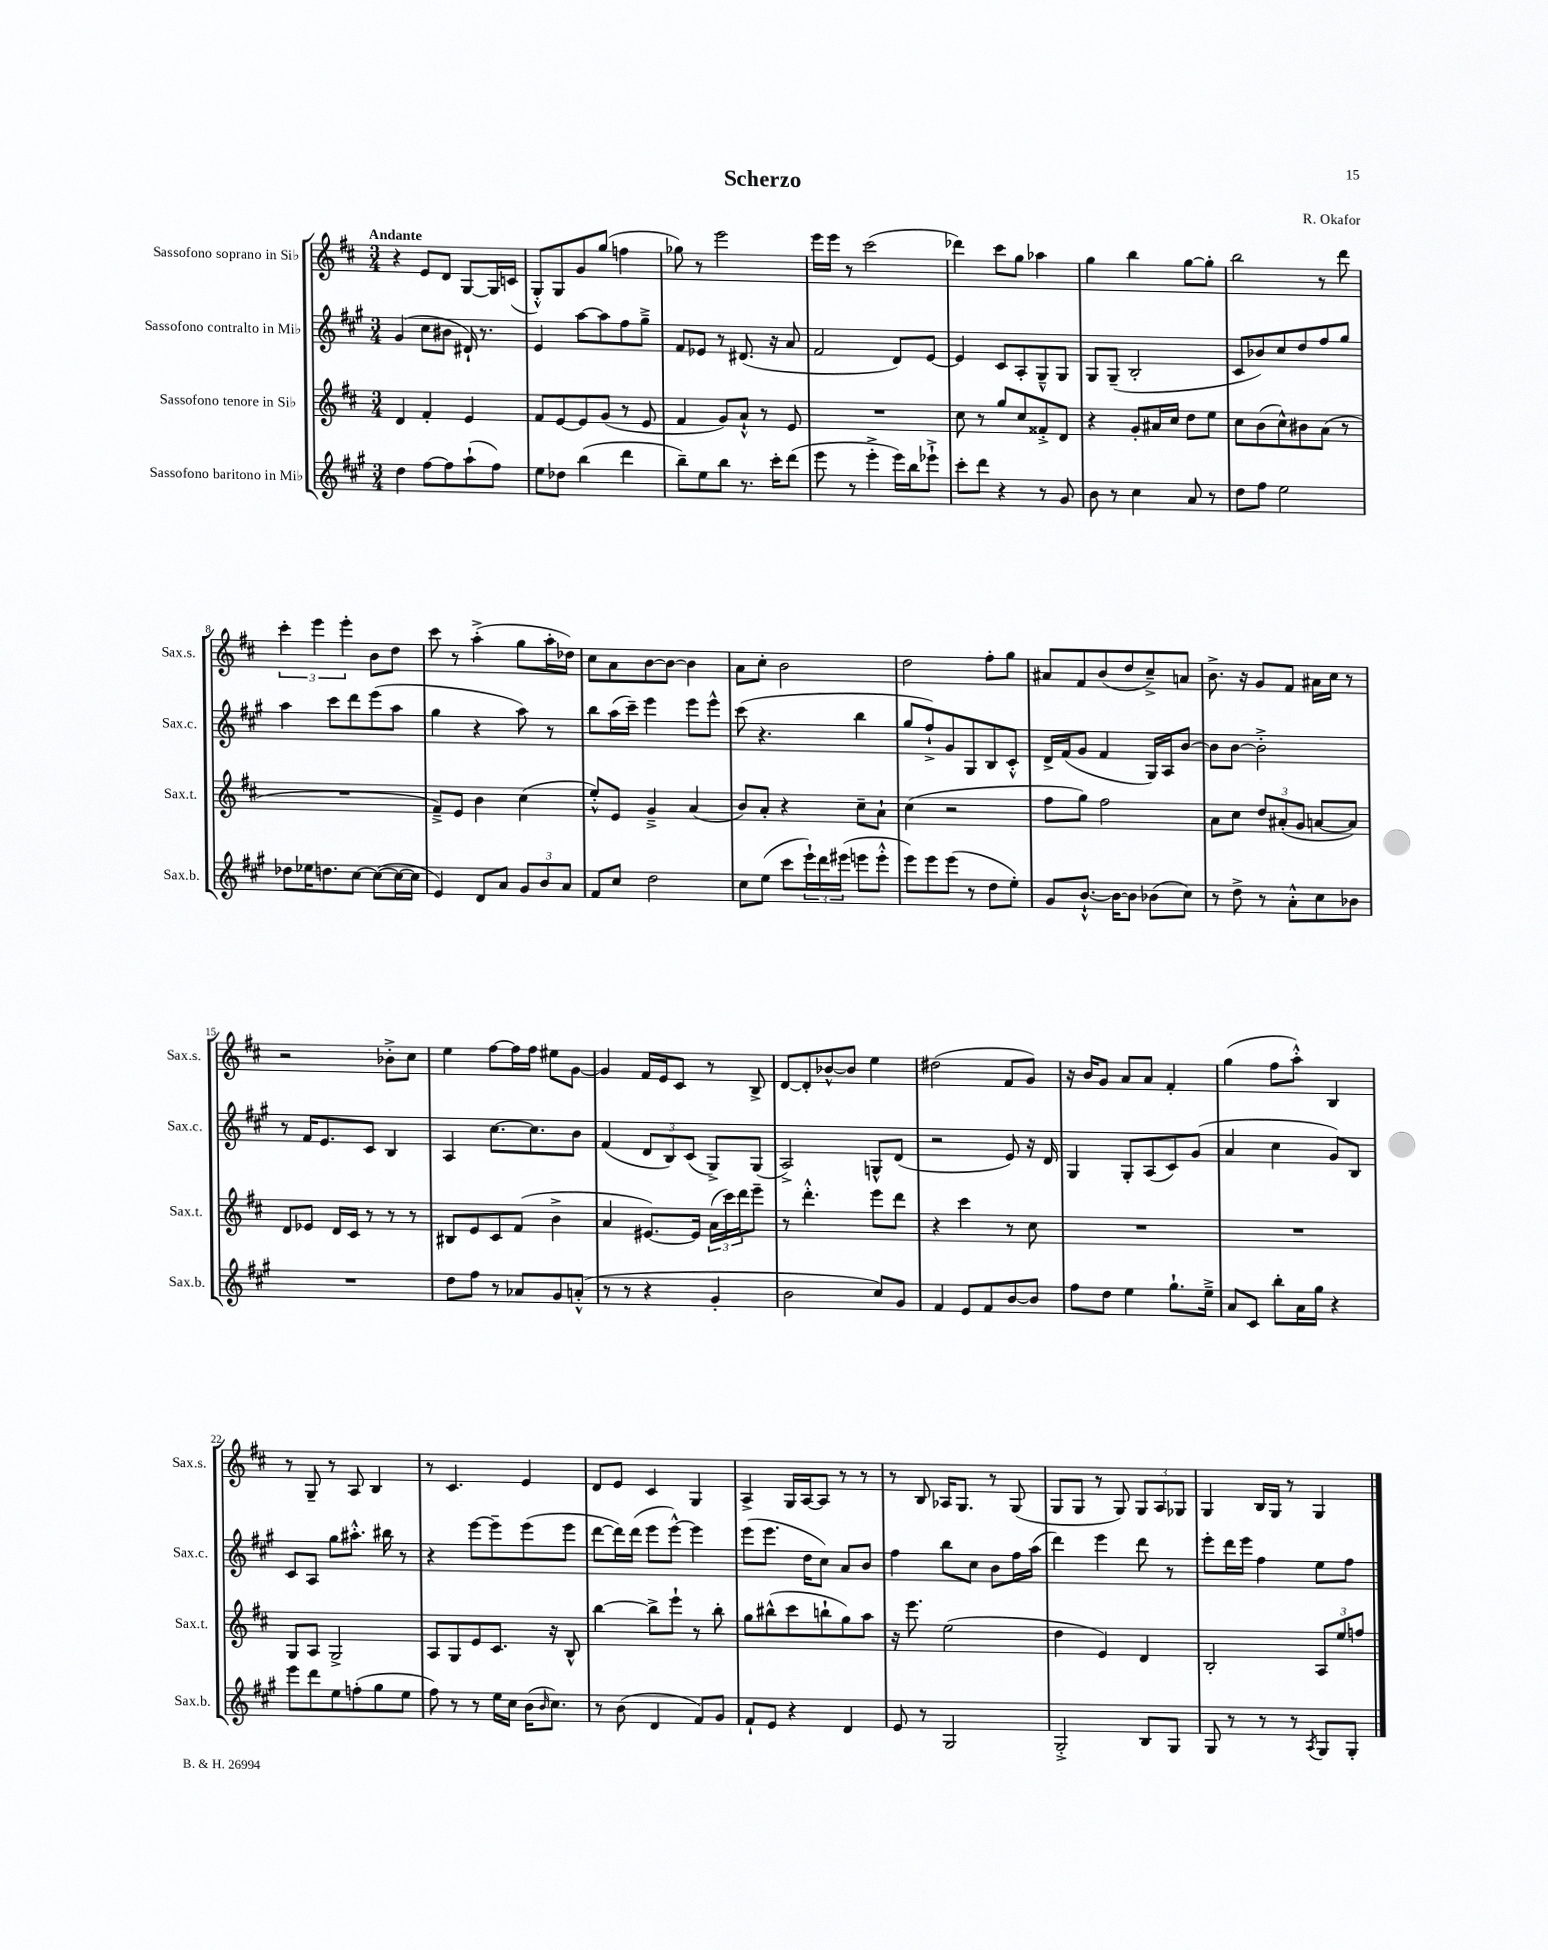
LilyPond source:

\header { title = "Scherzo" composer = "R. Okafor" }
<<
\new StaffGroup <<
\new Staff = "s0" \with { instrumentName = "Sassofono soprano in Sib" shortInstrumentName = "Sax.s." } {
    \clef treble \key d \major \numericTimeSignature \time 3/4 \tempo "Andante"
    r4 e'8 d'8 g8~ g16 c'16( |
    g8-.-^) g8 g'8 g''8( f''4 |
    ges''8) r8 e'''2 |
    e'''16 e'''16 r8 cis'''2( |
    des'''4) cis'''8 g''8 aes''4 |
    g''4 b''4 g''8~ g''8-. |
    b''2 r8 d'''8 |
    \tuplet 3/2 { cis'''4-. e'''4 e'''4-. } b'8 d''8 |
    cis'''8 r8 a''4-.->( g''8 a''16-. des''16) |
    cis''8 a'8 b'8~ b'8~ b'4 |
    a'8 cis''8-. b'2 |
    d''2 fis''8-. g''8 |
    ais'8 fis'8 b'8( d''8 cis''8--->) a'8 |
    b'8.-> r16 g'8 fis'8 ais'16 cis''16 r8 |
    r2 bes'8-.-> cis''8 |
    e''4 fis''8~ fis''16 fis''16 eis''8 g'8~ |
    g'4 fis'16 e'16 cis'8 r8 b8-> |
    d'8~ d'8-. bes'8~-^ bes'8 e''4 |
    dis''2( fis'8 g'8) |
    r16 b'16 g'8 a'8 a'8 fis'4-. |
    g''4( fis''8 a''8-.-^) b4 |
    r8 g8-- r8 a8 b4 |
    r8 cis'4. e'4 |
    d'8 e'8 cis'4 g4 |
    a4-> g16 a16~ a8 r8 r8 |
    r8 b8 aes16 g8. r8 g8( |
    g8 g8 r8 g8) \tuplet 3/2 { g8 a8 ges8 } |
    g4 b16 g16 r8 g4 \bar "|." |
}
\new Staff = "s1" \with { instrumentName = "Sassofono contralto in Mib" shortInstrumentName = "Sax.c." } {
    \clef treble \key a \major \numericTimeSignature \time 3/4
    gis'4( cis''8 bis'8 dis'16-!) r8. |
    e'4 a''8~ a''8 fis''8 gis''8---> |
    fis'8 ees'8 r8 dis'8.( r16 a'8 |
    fis'2 d'8) e'8~ |
    e'4 cis'8 a8-. gis8---^ gis8 |
    gis8 gis8--( b2-. |
    cis'8 bes'8) cis''8 d''8 fis''8 gis''8 |
    a''4 cis'''8 d'''8 e'''8( a''8 |
    gis''4 r4 a''8) r8 |
    b''8 a''16( cis'''16--) e'''4 e'''8 e'''8-^ |
    cis'''8( r4. b''4 |
    gis''8 fis''8-!->) gis'8 gis8 b8 cis'8-.-^ |
    d'16-> fis'16( gis'8 fis'4 gis16) a16 b'8~ |
    b'8 b'8~ b'2-.-> |
    r8 fis'16 e'8. cis'8 b4 |
    a4 cis''8.~ cis''8. b'8 |
    fis'4( \tuplet 3/2 { d'8 b8) cis'8( } gis8->) gis8( |
    a2->) g8-^ d'8( |
    r2 e'8) r16 d'16 |
    gis4 gis8-. a8( cis'8) gis'8( |
    a'4 cis''4 gis'8) b8 |
    cis'8 a8 gis''8 ais''8.-.-^ bis''16 r8 |
    r4 e'''8~ e'''8-- e'''8( e'''8 |
    d'''8~ d'''16) d'''16( e'''8 e'''8~-^) e'''4 |
    e'''8( e'''8. d''16 cis''8) a'8 b'8 |
    fis''4 b''8 cis''8 b'8 fis''16 a''16( |
    d'''4) e'''4 d'''8 r8 |
    e'''8-. d'''16 e'''16 fis''4 e''8 fis''8 \bar "|." |
}
\new Staff = "s2" \with { instrumentName = "Sassofono tenore in Sib" shortInstrumentName = "Sax.t." } {
    \clef treble \key d \major \numericTimeSignature \time 3/4
    d'4 fis'4-. e'4 |
    fis'8 e'8~ e'8 g'8( r8 e'8 |
    fis'4 g'8) a'8-!-^ r8 e'8 |
    R2. |
    cis''8 r8 g''8 cis''8 fisis'8-.-> d'8 |
    r4 g'8-. ais'16 cis''16 d''8 e''8 |
    cis''8 b'8( cis''8-^) bis'8 a'8( r8 |
    R2. |
    fis'8--->) e'8 b'4 cis''4( |
    e''8-.-^) e'8 g'4---> a'4( |
    b'8) a'8-. r4 cis''8-- a'8-! |
    cis''4( r2 |
    fis''8 g''8) fis''2 |
    a'8 cis''8 \tuplet 3/2 { d''8 ais'8-.( g'8 } a'8~ a'8) |
    d'8 ees'8 d'16 cis'16 r8 r8 r8 |
    bis8 e'8 cis'8 fis'8( b'4-> |
    a'4 eis'8.~) eis'16 \tuplet 3/2 { a'16( cis'''16) d'''16 } e'''8-- |
    r8 d'''4.-.-^ e'''8 d'''8 |
    r4 cis'''4 r8 cis''8 |
    R2. |
    R2. |
    g8 a8 g2-> |
    a8 g8 e'8 cis'8. r16 b8-^ |
    b''4~ b''8-> e'''8-! r8 b''8-. |
    g''8 bis''8-^( cis'''8 b''8-! g''8) a''8 |
    r16 e'''8. e''2( |
    d''4 e'4) d'4 |
    b2-. \tuplet 3/2 { a8 e''8 f''8 } \bar "|." |
}
\new Staff = "s3" \with { instrumentName = "Sassofono baritono in Mib" shortInstrumentName = "Sax.b." } {
    \clef treble \key a \major \numericTimeSignature \time 3/4
    d''4 fis''8~ fis''8 a''8-!( fis''8) |
    e''8 des''8 b''4( d'''4 |
    b''8--) e''8 b''8 r8. cis'''16-. d'''8( |
    e'''8 r8 e'''4-.-> e'''16) b''16 ees'''8-!-> |
    cis'''8-. d'''8 r4 r8 gis'8 |
    b'8 r8 cis''4 a'8 r8 |
    d''8 fis''8 e''2 |
    des''8 ees''16 d''8. cis''8~ cis''8~( cis''16~ cis''16 |
    e'4) d'8 a'8 \tuplet 3/2 { gis'8 b'8 a'8 } |
    fis'8 cis''8 d''2 |
    cis''8 e''8( cis'''8 \tuplet 3/2 { e'''16-!) d'''16 eis'''16( } e'''8 e'''8-.-^ |
    e'''8) e'''8 e'''8( r8 d''8 e''8-.) |
    gis'8 b'8.~-!-^ b'16~ b'8 bes'8( cis''8) |
    r8 d''8-> r8 a'8-.-^ cis''8 bes'8 |
    R2. |
    d''8 fis''8 r8 aes'8 gis'8 a'8-.-^( |
    r8 r8 r4 gis'4-. |
    b'2 cis''8) gis'8 |
    fis'4 e'8 fis'8 b'8~ b'8 |
    fis''8 d''8 e''4 gis''8.-! e''16---> |
    a'8 cis'8 b''8-. a'16 gis''16 r4 |
    e'''8 d'''8 e''8 f''8-.( gis''8 e''8 |
    fis''8) r8 r8 e''16 cis''16 b'16( \grace { b'16 } cis''8.) |
    r8 b'8( d'4 fis'8) gis'8 |
    fis'8-! e'8 r4 d'4 |
    e'8 r8 gis2 |
    gis2-.-> b8 gis8 |
    gis8 r8 r8 r8 \acciaccatura { a8 } gis8 gis8-. \bar "|." |
}
>>
>>
